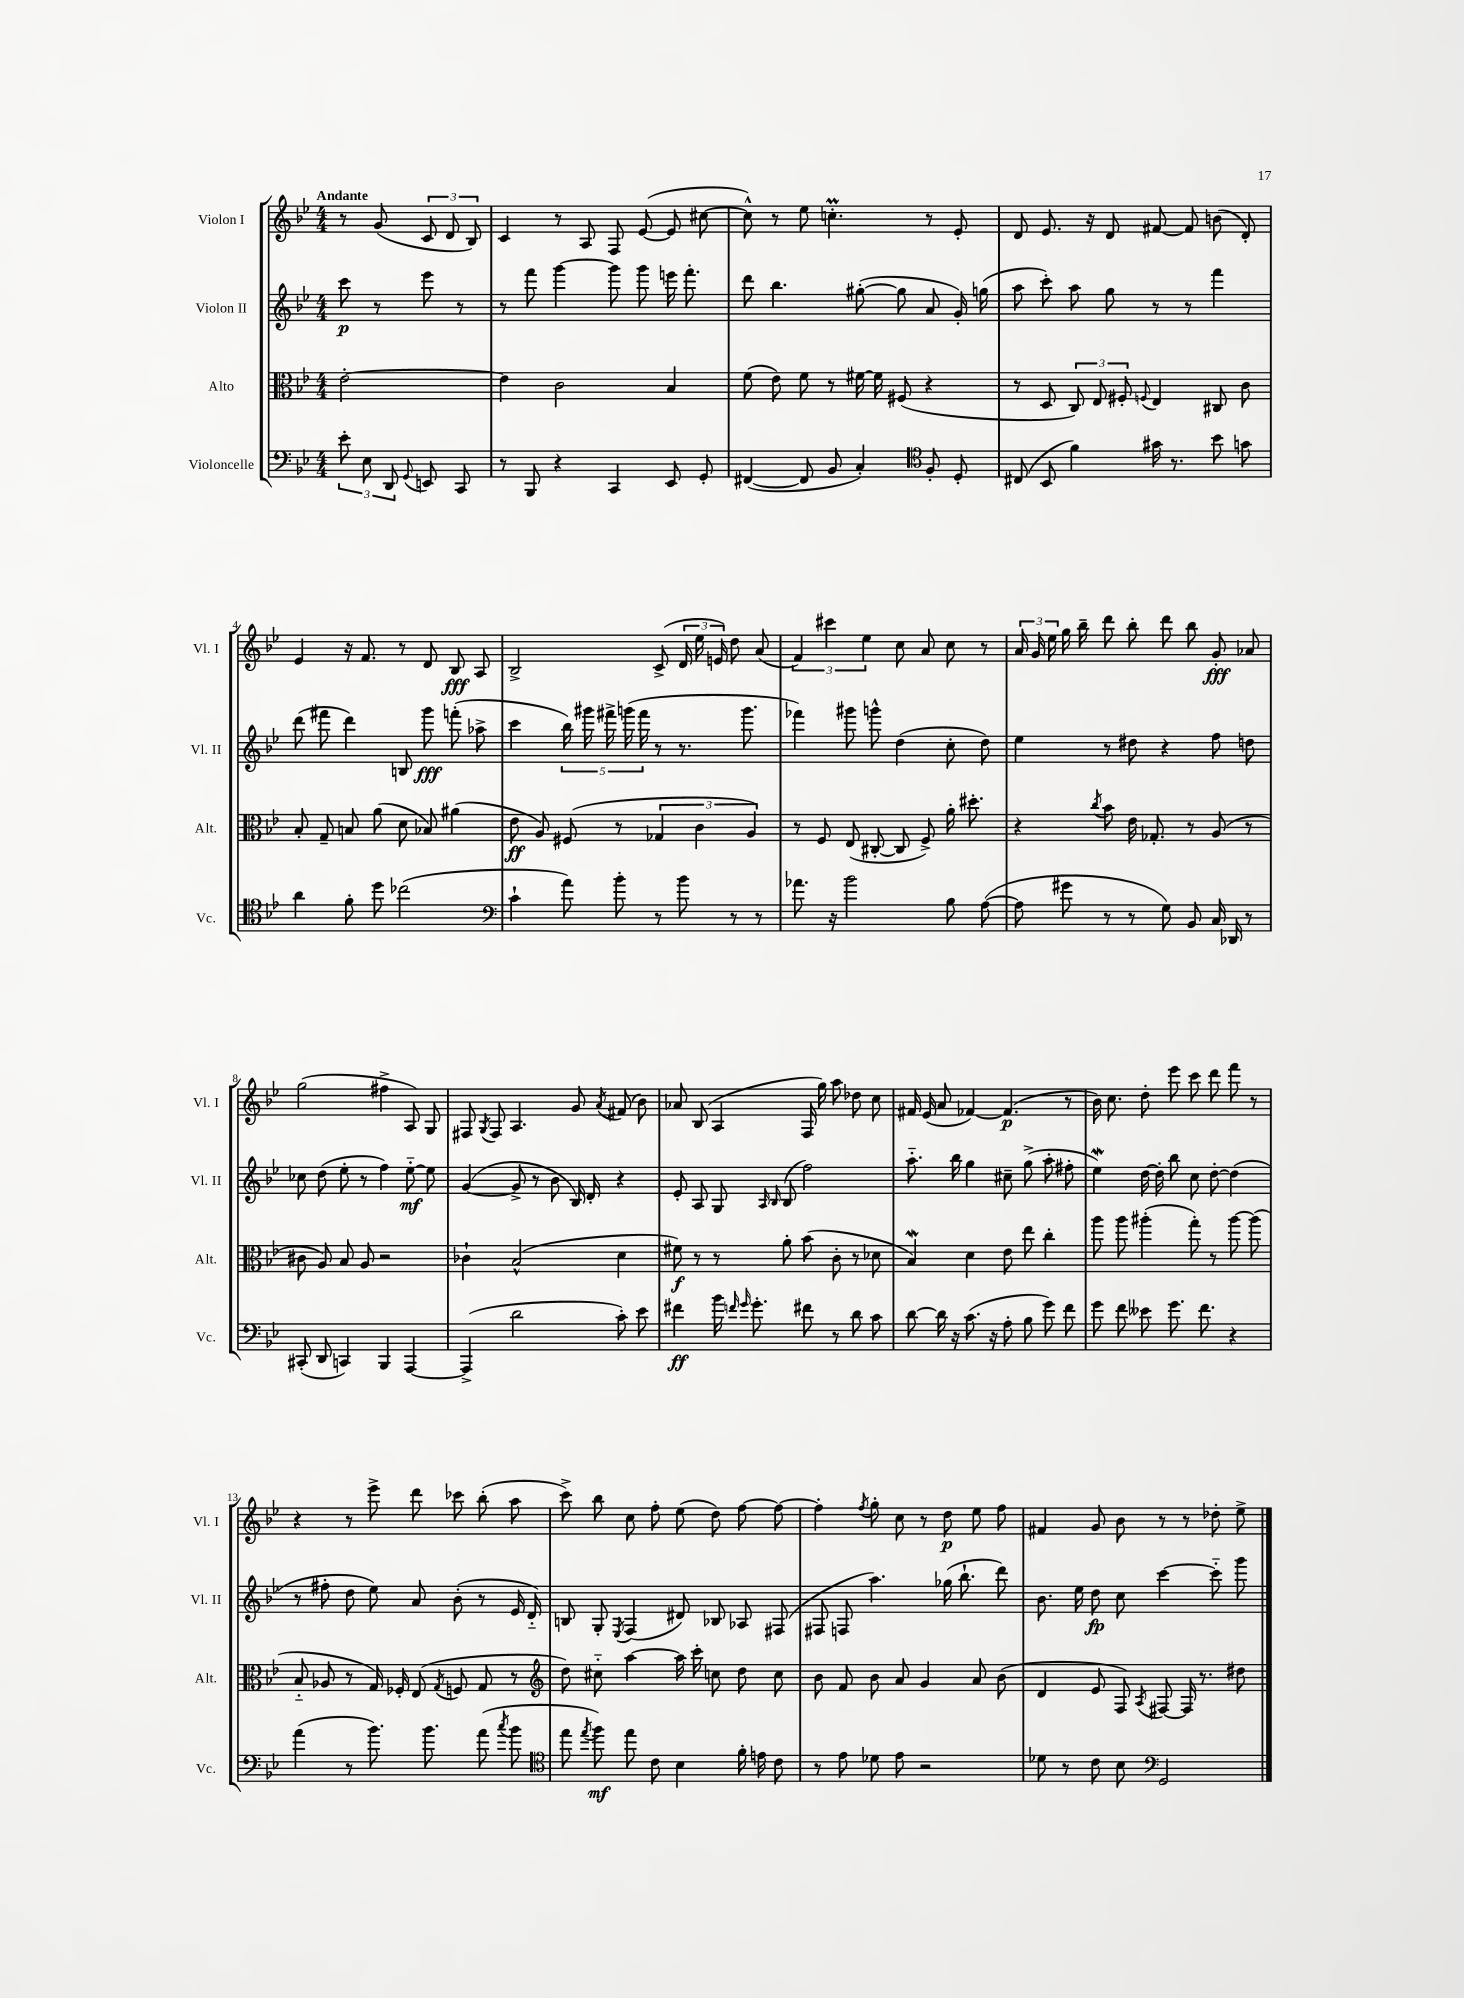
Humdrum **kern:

**kern	**kern	**kern	**kern
*staff4	*staff3	*staff2	*staff1
*clefF4	*clefC3	*clefG2	*clefG2
*k[b-e-]	*k[b-e-]	*k[b-e-]	*k[b-e-]
*M4/4	*M4/4	*M4/4	*M4/4
12e-'	[2e-'	8ccc	8r
12E-	.	.	.
.	.	8r	(8g
12DD	.	.	.
8qqGG	.	.	.
8EE	.	8eee-	12c
.	.	.	12d
8CC	.	8r	.
.	.	.	12B-)
=	=	=	=
8r	4e-]	8r	4c
8BBB-	.	8fff	.
4r	2c	[4ggg	8r
.	.	.	8A
4CC	.	8ggg]	8F
.	.	8ggg	([8e-
8EE-	4B-	16eee	8e-]
.	.	8.fff'	.
8GG'	.	.	[8cc#
=	=	=	=
([4FF#	(8f	8ddd	8cc#^^])
.	8e-)	4.bb-	8r
8FF#]	8f	.	8ee-
8BB-	8r	.	4.cc'
4C')	[16f#	([8gg#'	.
.	16f#]	.	.
.	(8F#	8gg#]	.
*clefC4	*	*	*
8F'	4r	8a	8r
8D'	.	16g')	8e-'
.	.	(16gg	.
=	=	=	=
(8C#	8r	8aa	8d
8BB-	8D	8ccc')	8.e-
4f)	12C)	8aa	.
.	.	.	16r
.	12E-	.	.
.	.	8gg	8d
.	12F#'	.	.
.	8qqF	.	.
16g#	4E-	8r	[8f#
8.r	.	.	.
.	.	8r	8f#]
8b-	8C#	4fff	(8b
8g	8c	.	8d')
=	=	=	=
4a	8B-'	(8ddd	4e-
.	8G~	8fff#	.
8f'	8B	4ddd)	16r
.	.	.	8.f
8dd	(8a	.	.
(2cc-	8d	8B	8r
.	8B-)	8ggg	8d
.	(4a#	(8fff'	8B-
.	.	8aa-^	8A
=	=	=	=
*clefF4	*	*	*
4c`	8e-	4ccc	2B-^
.	8A)	.	.
8a)	(8F#	20bb-)	.
.	.	20ggg#	.
.	.	20fff#^	.
8b-'	8r	.	.
.	.	(20ggg	.
.	.	20fff#	.
8r	6G-	8r	(8c^
8b-	.	8.r	24d
.	6c	.	24ee-
.	.	.	24e)
8r	.	.	8dd
.	.	8.ggg	.
.	6A)	.	.
8r	.	.	(8a
=	=	=	=
8.a-	8r	4fff-)	6f)
.	8F	.	.
.	.	.	6ccc#
16r	.	.	.
2b-	(8E-	8ggg#	.
.	.	.	6ee-
.	[8C#'	8ggg^^	.
.	8C#]	(4dd	8cc
.	8F^)	.	8a
8B-	16a'	8cc'	8cc
.	8.dd#'	.	.
([8A	.	8dd)	8r
=	=	=	=
8A]	4r	4ee-	24a
.	.	.	24g
.	.	.	24ee-
8g#	.	.	16gg
.	.	.	16bb-~
.	8qcc	.	.
8r	8b-	8r	8ddd
8r	16e-	8dd#	8bb-'
.	8.G-'	.	.
8G)	.	4r	8ddd
8BB-	8r	.	8bb-
16C	(8A	8ff	8g'
16DD-	.	.	.
8r	8r	8dd	8a-
=	=	=	=
(8CC#'	8c#	8cc-	(2gg
8DD	8A)	(8dd	.
4CC)	8B-	8ee-'	.
.	8A	8r	.
4BBB-	2r	4ff)	4ff#^
[4AAA	.	[8ee-'~	8A)
.	.	8ee-]	8G
=	=	=	=
(4AAA^]	4c-`	([4g	8F#
.	.	.	8qG
.	.	.	8F#
2d	(2B-^^	8g^]	4.A
.	.	8r	.
.	.	8b-	.
.	.	16B-)	8g
.	.	16d'	.
.	.	.	8qa
8c')	4d	4r	(8f#
8e-	.	.	8b-)
=	=	=	=
4f#	8f#)	8e-'	8a-
.	8r	8A	(8B-
16b-	8r	8G	4A
16qqf	.	.	.
16qqg	.	.	.
8.g'	.	.	.
.	.	16qqA	.
.	.	16qqB-	.
.	8a'	(8B-	.
8f#	(8b-	2ff)	16F
.	.	.	16gg)
8r	8c'	.	8aa
8d	8r	.	8dd-
8c	8d-	.	8cc
=	=	=	=
[8d	4B-)	8.aa'~	16f#
.	.	.	(16e-
16d]	.	.	8a
16r	.	16bb-	.
(8.c	4d	4gg	[4f-)
16r	.	.	.
8A'	8e-	8cc#~	(4.f-]
8B-	8ee-	(8gg^	.
8g)	4cc'	8aa'	.
8f	.	8ff#'	8r
=	=	=	=
8g	8aa	4ee-)	16b-)
.	.	.	8.cc
8f	8aa	.	.
8e--	(4aa#'	[16dd	8dd'
.	.	16dd']	.
8.g	.	8bb-	8eee-
.	8gg')	8cc	8ccc
8.f	.	.	.
.	8r	[8dd'	8ddd
4r	[8aa#	(4dd]	8fff
.	(8aa#]	.	8r
=	=	=	=
(4a	8B-'~	8r	4r
.	8A-	8ff#'	.
8r	8r	8dd	8r
8.b-)	16G)	8ee-)	8eee-^
.	16F-'	.	.
.	(8E-	8a	8ddd
8.b-	.	.	.
.	8qG	.	.
.	8F	(8b-'	8ccc-
(8a	8G	8r	(8bb-'
8qcc	.	.	.
8b-	8r	16e-	8aa
.	.	16d'~)	.
=	=	=	=
*clefC4	*clefG2	*	*
8ee-	8dd)	8B	8ccc^)
8qee-	.	.	.
8ff)	8cc#'~	8G'	8bb-
.	.	8qE-	.
8ee-	[4aa	(4F	8cc
8c	.	.	8ff'
4B-	16aa]	8d#)	(8ee-
.	16ccc'	.	.
.	8cc	8B-	8dd)
16f'	8dd	8A-	[8ff
16e	.	.	.
8c	8cc	(8F#	8ff_
=	=	=	=
8r	8b-	8F#	4ff']
8e-	8f	8F	.
.	.	.	8qff
8d-	8b-	4.aa)	8gg'
8e-	8a	.	8cc
2r	4g	.	8r
.	.	(16gg-	8dd
.	.	8.bb-`	.
.	8a	.	8ee-
.	(8b-	8ddd)	8ff
=	=	=	=
8d-	4d	8.b-	4f#
8r	.	.	.
.	.	16ee-	.
8c	8e-	8dd	8g
8B-	8F)	8cc	8b-
*clefF4	*	*	*
.	8qA	.	.
2GG	[8F#	[4ccc	8r
.	16F#]	.	8r
.	8.r	.	.
.	.	8ccc'~]	8dd-'
.	8dd#	8ggg	8ee-^
==	==	==	==
*-	*-	*-	*-
